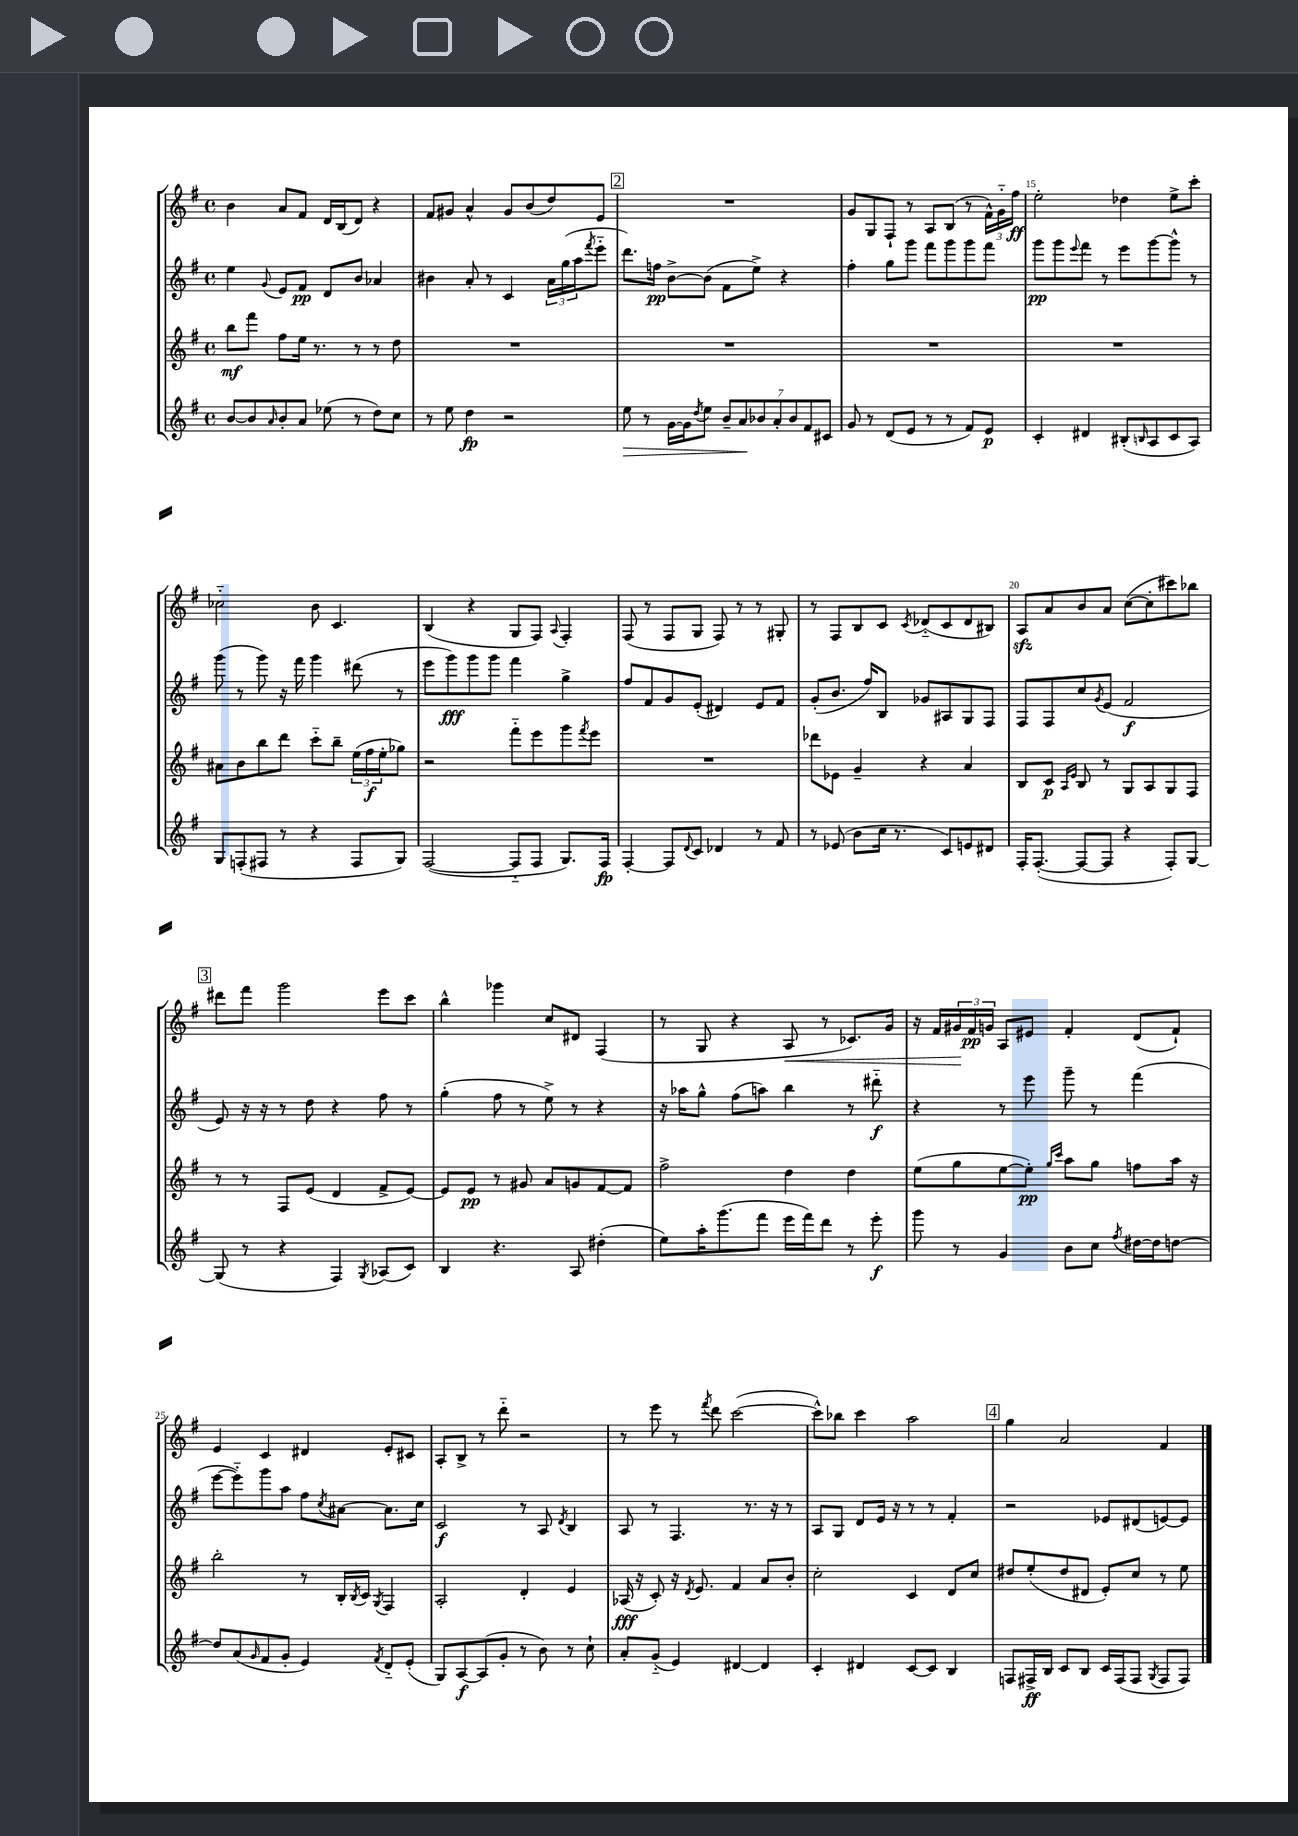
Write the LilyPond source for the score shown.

<<
\new StaffGroup <<
\new Staff = "s0" {
    \clef treble \key g \major \defaultTimeSignature \time 4/4
    b'4 a'8 fis'8 d'16 b16( d'8) r4 |
    fis'8 gis'8 a'4-^ gis'8 b'8( d''8) e'8 |
    \mark \markup { \box "2" } R1 |
    g'8 g8 fis8-! r8 a8 b8( r8 \tuplet 3/2 { fis'16-^) g'16-_ fis''16\ff } |
    e''2-. des''4 e''8-> c'''8-. |
    ces''2-_ b'8 c'4. |
    b4( r4 g8 fis8) \appoggiatura { a8 } fis4-. |
    fis8( r8 fis8 g8 fis8) r8 r8 gis8-. |
    r8 fis8 b8 c'8 \acciaccatura { c'8 } des'8-_( c'8 des'8 bis8) |
    a8\sfz a'8 b'8 a'8 c''8~( c''8-. cis'''8) bes''8 |
    \mark \markup { \box "3" } dis'''8 fis'''8 g'''2 e'''8 c'''8 |
    b''4-^ ges'''4 c''8 dis'8 fis4( |
    r8 g8 r4 a8\< r8 ces'8.) g'16 |
    r16 fis'16 \tuplet 3/2 { gis'16\! fis'16\pp g'16 } a8 eis'8 fis'4-. d'8( fis'8-!) |
    e'4 c'4 dis'4 e'8-. cis'8 |
    a8-. b8-> r8 d'''8-_ r2 |
    r8 e'''8 r8 \acciaccatura { fis'''8 } d'''8 c'''2~( |
    c'''8-^) bes''8 c'''4 a''2 |
    \mark \markup { \box "4" } g''4 a'2 fis'4 \bar "|." |
}
\new Staff = "s1" {
    \clef treble \key g \major \defaultTimeSignature \time 4/4
    e''4 \appoggiatura { g'8 } e'8 fis'8\pp d'8 b'8 aes'4 |
    bis'4 a'8-. r8 c'4 \tuplet 3/2 { a'16 g''16( a''16 } \acciaccatura { fis'''8 } e'''8-_ |
    \mark \markup { \box "2" } d'''8.) f''16\pp b'8~-> b'8( fis'8 e''8->) r4 |
    fis''4-. g''8 g'''8 fis'''8 g'''8 g'''8 fis'''8 |
    g'''8\pp g'''8 \appoggiatura { e'''8 } fis'''8 r8 e'''8 g'''8~ g'''8-^ r8 |
    g'''8( r8 g'''8) r16 fis'''16 g'''4 dis'''8( r8 |
    e'''8 g'''8\fff) g'''8 g'''8 fis'''4 g''4-> |
    fis''8 fis'8 g'8 e'8-.( dis'4) e'8 fis'8 |
    g'8-.( b'8. fis''16) b8 ges'8 ais8 g8 fis8 |
    fis8 fis8 c''8 \acciaccatura { g'8 } e'8( fis'2\f |
    \mark \markup { \box "3" } e'8) r16 r16 r8 d''8 r4 fis''8 r8 |
    g''4-.( fis''8 r8 e''8->) r8 r4 |
    r16 aes''16 g''8-^ fis''8( a''8) b''4 r8 dis'''8-_\f |
    r4 r8 e'''8 g'''8-- r8 fis'''4( |
    e'''8~ e'''8-_) g'''8 a''8 fis''8 \acciaccatura { c''8 } ais'8~ ais'8. c''16 |
    c'2\f r8 a8 \acciaccatura { d'8 } b4 |
    a8 r8 fis4. r8. r16 r8 |
    a8 g8 d'8 e'16 r16 r8 r8 fis'4-. |
    \mark \markup { \box "4" } r2 ees'8 dis'8( e'8~) e'8 \bar "|." |
}
\new Staff = "s2" {
    \clef treble \key g \major \defaultTimeSignature \time 4/4
    b''8\mf fis'''8 fis''8 e''16 r8. r8 r8 d''8 |
    R1 |
    \mark \markup { \box "2" } R1 |
    R1 |
    R1 |
    ais'8 b'8 b''8 d'''8 c'''8-_ b''8-- \tuplet 3/2 { e''16( fis''16\f e''16-. } ges''8) |
    r2 fis'''8-_ e'''8 g'''8 \acciaccatura { fis'''8 } e'''8 |
    R1 |
    des'''8 ees'8 g'4-- r4 a'4 |
    b8 c'8\p \grace { a16 e'16 } b8 r8 g8 a8 g8 fis8 |
    \mark \markup { \box "3" } r8 r8 fis8 e'8( d'4 fis'8-> e'8~) |
    e'8 e'8\pp r8 gis'8 a'8 g'8 fis'8~ fis'8 |
    fis''2-> d''4 d''4 |
    e''8( g''8 e''8~ e''8-.\pp) \grace { g''16 c'''16 } a''8 g''8 f''8 a''16 r16 |
    b''2-. r8 b16-. \acciaccatura { b8 } c'16 \acciaccatura { g8 } fis4 |
    a2-. d'4-. e'4 |
    aes16\fff( r16 c'8-.) r16 \acciaccatura { d'8 } e'8. fis'4 a'8 b'8-. |
    c''2-. c'4 d'8 c''8 |
    \mark \markup { \box "4" } dis''8 e''8-.( dis''8 dis'8 e'8-.) c''8 r8 e''8 \bar "|." |
}
\new Staff = "s3" {
    \clef treble \key g \major \defaultTimeSignature \time 4/4
    b'8~ b'8 \grace { a'16 } b'8-. a'8 ees''8( r8 d''8) c''8 |
    r8 e''8 d''4\fp r2 |
    \mark \markup { \box "2" } e''8\> r8 g'16~ g'16 \acciaccatura { d''8 } e''8 \tuplet 7/4 { b'8-- a'8\! bes'8 a'8-. bes'8 fis'8 cis'8 } |
    g'8 r8 d'8( e'8 r8 r8 fis'8) e'8\p |
    c'4-. dis'4 bis8-.( \grace { b16 } a8 c'8 a8) |
    g8 f8-.( fis8 r8 r4 fis8 g8) |
    fis2~( fis8-_ fis8 g8.) fis16\fp |
    fis4~-. fis8 \appoggiatura { d'8 } c'8 des'4 r8 fis'8 |
    r8 ees'8( b'8 c''16 r8. c'8) e'8 dis'8 |
    fis16-. fis8.~-.( fis8~ fis8 r4 fis8-.) g8~ |
    \mark \markup { \box "3" } g8( r8 r4 fis4) \acciaccatura { g8 } aes8( c'8) |
    b4 r4. a8 dis''4-.( |
    e''8) a''16-. g'''8.( fis'''8 e'''16 fis'''16) d'''8 r8 e'''8-.\f |
    g'''8 r8 g'4 b'8 c''8 \acciaccatura { fis''8 } dis''16~ dis''16 d''8~ |
    d''8 a'8( \grace { g'16 } fis'8 g'8-. e'4) \acciaccatura { fis'8 } d'8-_ e'8-.( |
    g8) a8~\f a8( g'8-. r8 b'8) r8 c''8-! |
    a'8-. g'8-_( e'4) dis'4~ dis'4 |
    c'4-. dis'4 c'8~ c'8 b4 |
    \mark \markup { \box "4" } f8 fis16->\ff b16 c'8 b8 c'16 fis16( fis8 \acciaccatura { g8 } fis8 fis8) \bar "|." |
}
>>
>>
\layout { \context { \Score currentBarNumber = #11 \override BarNumber.break-visibility = ##(#f #t #t) barNumberVisibility = #(every-nth-bar-number-visible 5) } }
